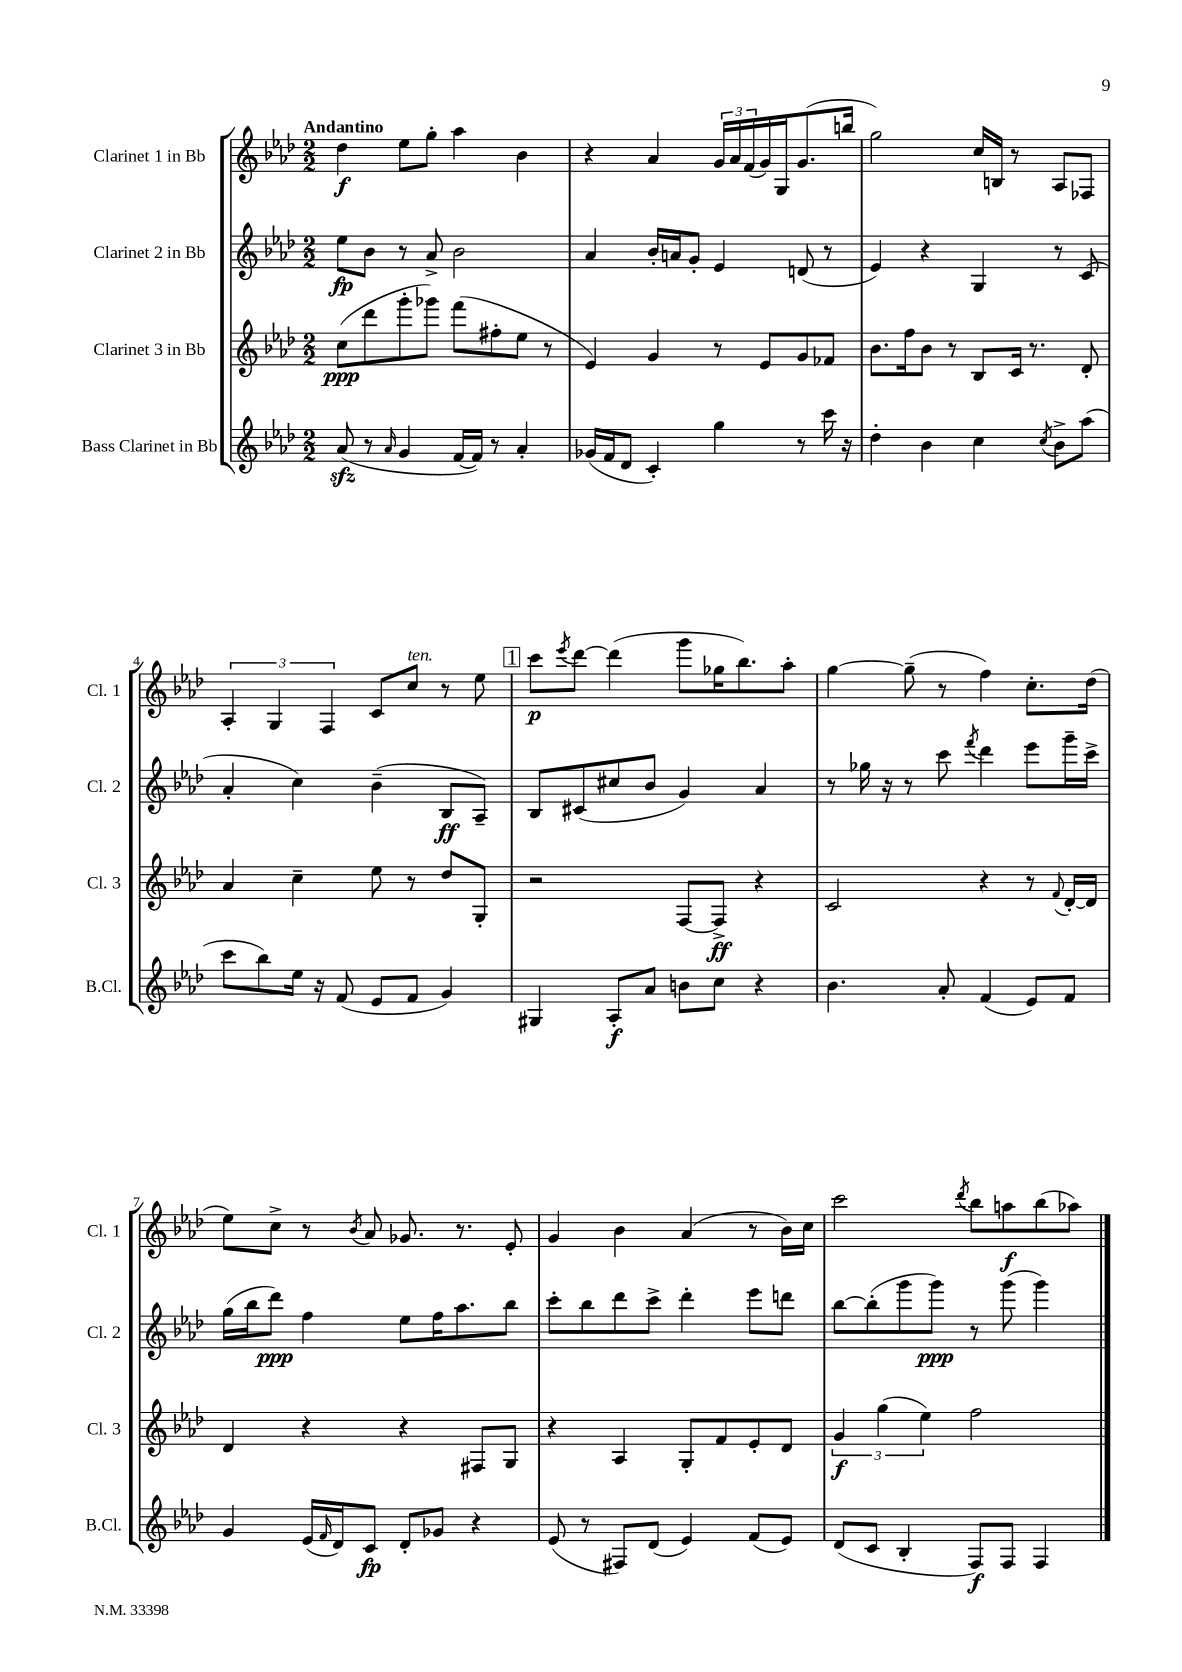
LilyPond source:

<<
\new StaffGroup <<
\new Staff = "s0" \with { instrumentName = "Clarinet 1 in Bb" shortInstrumentName = "Cl. 1" } {
    \clef treble \key aes \major \numericTimeSignature \time 2/2 \tempo "Andantino"
    des''4\f ees''8 g''8-. aes''4 bes'4 |
    r4 aes'4 \tuplet 3/2 { g'16 aes'16 f'16( } g'16) g16 g'8.( b''16 |
    g''2) c''16 b16 r8 aes8 fes8 |
    \tuplet 3/2 { aes4-. g4 f4 } c'8 c''8^\markup { \italic "ten." } r8 ees''8 |
    \mark \markup { \box "1" } c'''8\p \acciaccatura { ees'''8 } des'''8~ des'''4( g'''8 ges''16 bes''8.) aes''8-. |
    g''4~ g''8--( r8 f''4) c''8.-. des''16( |
    ees''8) c''8-> r8 \acciaccatura { bes'8 } aes'8 ges'8. r8. ees'8-. |
    g'4 bes'4 aes'4( r8 bes'16) c''16 |
    c'''2 \acciaccatura { des'''8 } bes''8 a''8\f bes''8( aes''8) \bar "|." |
}
\new Staff = "s1" \with { instrumentName = "Clarinet 2 in Bb" shortInstrumentName = "Cl. 2" } {
    \clef treble \key aes \major \numericTimeSignature \time 2/2
    ees''8\fp bes'8 r8 aes'8-> bes'2 |
    aes'4 bes'16-. a'16 g'8-. ees'4 d'8( r8 |
    ees'4) r4 g4 r8 c'8( |
    aes'4-. c''4) bes'4--( bes8\ff aes8--) |
    \mark \markup { \box "1" } bes8 cis'8( cis''8 bes'8 g'4) aes'4 |
    r8 ges''16 r16 r8 c'''8 \acciaccatura { f'''8 } des'''4 ees'''8 g'''16-- c'''16-> |
    g''16( bes''16 des'''8\ppp) f''4 ees''8 f''16 aes''8. bes''8 |
    c'''8-. bes''8 des'''8 c'''8-> des'''4-. ees'''8 d'''8 |
    bes''8~ bes''8-.( g'''8 g'''8\ppp) r8 g'''8( g'''4) \bar "|." |
}
\new Staff = "s2" \with { instrumentName = "Clarinet 3 in Bb" shortInstrumentName = "Cl. 3" } {
    \clef treble \key aes \major \numericTimeSignature \time 2/2
    c''8\ppp( des'''8 g'''8-. ges'''8) f'''8( fis''8-. ees''8 r8 |
    ees'4) g'4 r8 ees'8 g'8 fes'8 |
    bes'8. f''16 bes'8 r8 bes8 c'16 r8. des'8-. |
    aes'4 c''4-- ees''8 r8 des''8 g8-. |
    \mark \markup { \box "1" } r2 f8~ f8->\ff r4 |
    c'2 r4 r8 \appoggiatura { f'8 } des'16~-. des'16 |
    des'4 r4 r4 fis8 g8 |
    r4 aes4 g8-. f'8 ees'8-. des'8 |
    \tuplet 3/2 { g'4\f g''4( ees''4) } f''2 \bar "|." |
}
\new Staff = "s3" \with { instrumentName = "Bass Clarinet in Bb" shortInstrumentName = "B.Cl." } {
    \clef treble \key aes \major \numericTimeSignature \time 2/2
    aes'8\sfz( r8 \grace { aes'16 } g'4 f'16~ f'16) r8 aes'4-. |
    ges'16( f'16 des'8 c'4-.) g''4 r8 c'''16 r16 |
    des''4-. bes'4 c''4 \acciaccatura { c''8 } bes'8-> aes''8( |
    c'''8 bes''8) ees''16 r16 f'8( ees'8 f'8 g'4) |
    \mark \markup { \box "1" } gis4 aes8-.\f aes'8 b'8 c''8 r4 |
    bes'4. aes'8-. f'4( ees'8) f'8 |
    g'4 ees'16( \grace { f'16 } des'16) c'8\fp des'8-. ges'8 r4 |
    ees'8( r8 fis8) des'8( ees'4) f'8( ees'8) |
    des'8( c'8 bes4-. f8\f) f8 f4 \bar "|." |
}
>>
>>
